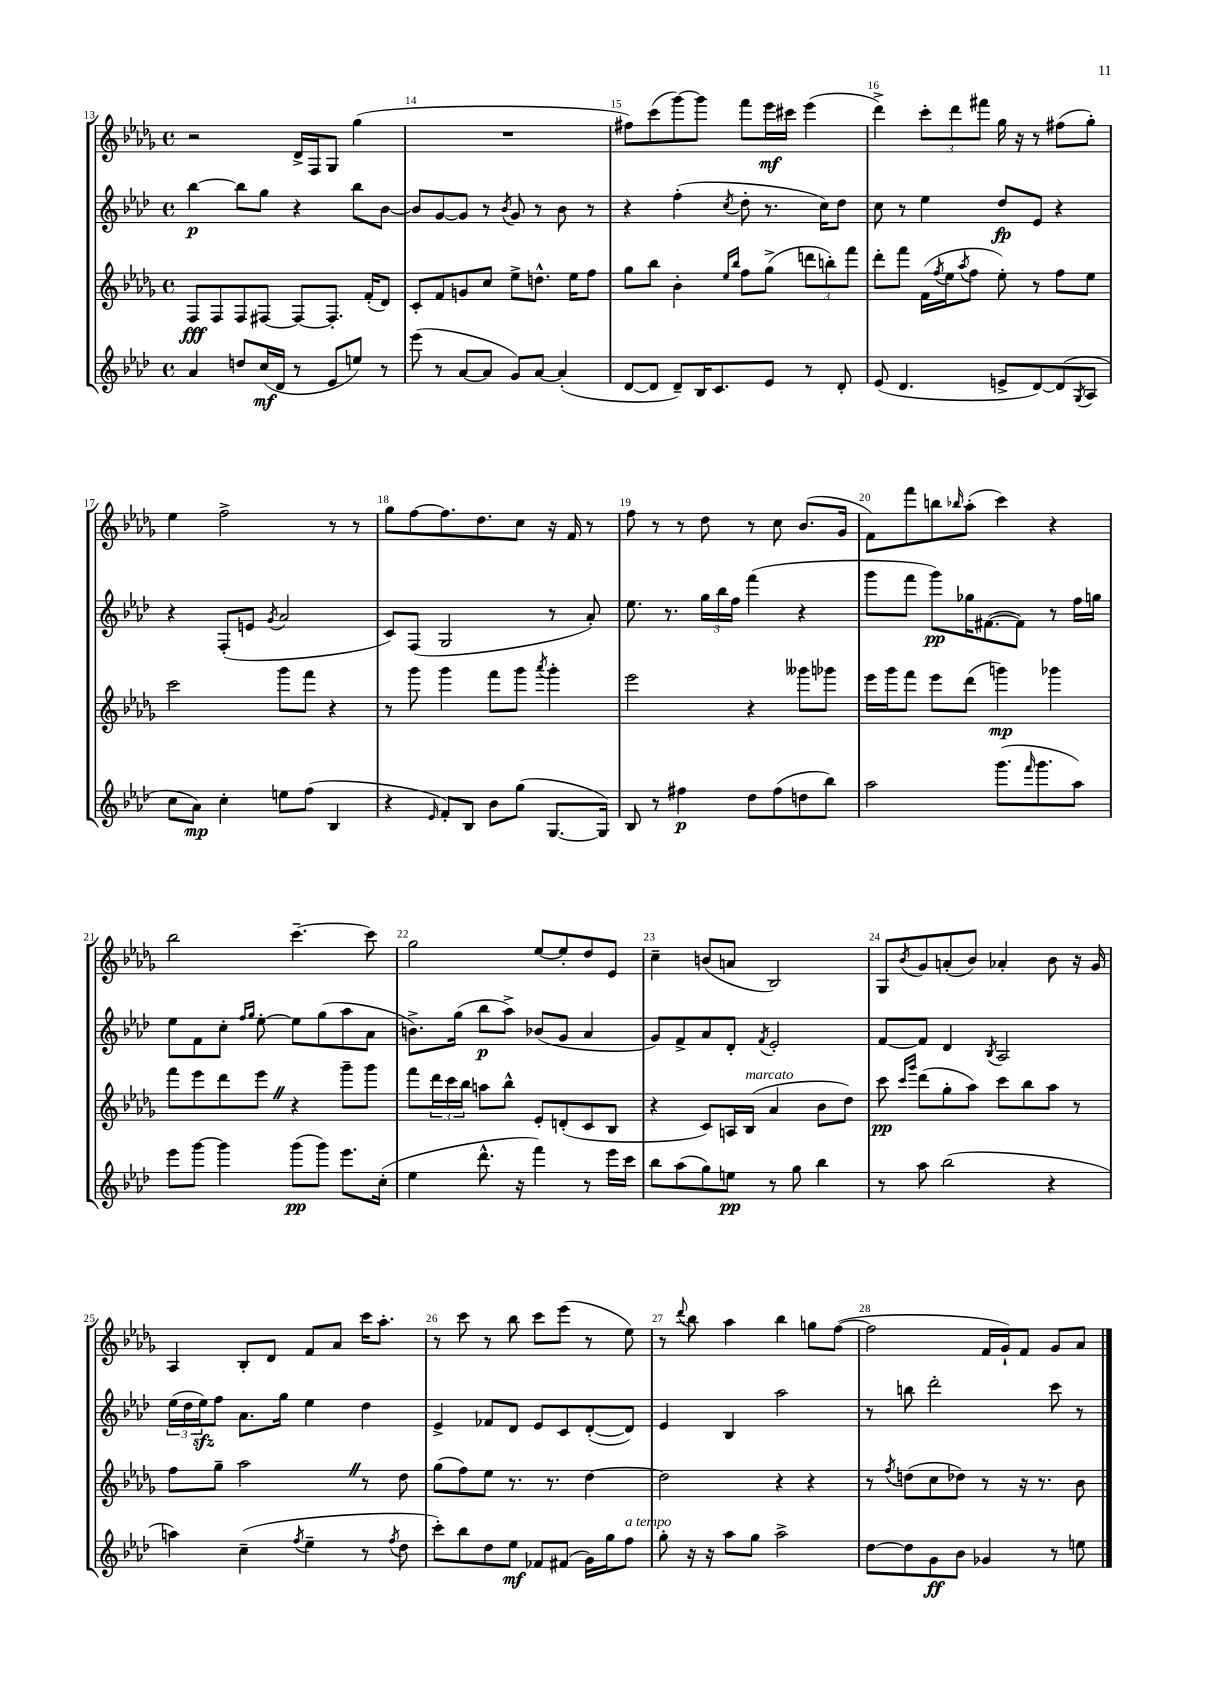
<<
\new StaffGroup <<
\new Staff = "s0" {
    \clef treble \key des \major \defaultTimeSignature \time 4/4
    r2 des'16-> f16 ges8 ges''4( |
    R1 |
    fis''8) c'''8( ges'''8~) ges'''8 f'''8 ees'''16\mf cis'''16 ees'''4( |
    des'''4->) \tuplet 3/2 { c'''8-. des'''8 fis'''8 } ges''16 r16 r8 fis''8( ges''8-.) |
    ees''4 f''2-> r8 r8 |
    ges''8 f''8~ f''8. des''8. c''8 r16 f'16 r8 |
    f''8 r8 r8 des''8 r8 c''8 bes'8.( ges'16 |
    f'8) f'''8 b''8 \grace { bes''16 } aes''8-.( c'''4) r4 |
    bes''2 c'''4.~-- c'''8 |
    ges''2 ees''8~ ees''8-. des''8 ees'8 |
    c''4-- b'8( a'8 bes2) |
    ges8 \acciaccatura { bes'8 } ges'8 a'8-.( bes'8) aes'4-. bes'8 r16 ges'16 |
    aes4 bes8-. des'8 f'8 aes'8 c'''16 aes''8.-. |
    r8 c'''8 r8 bes''8 c'''8 ees'''8( r8 ees''8) |
    r8 \appoggiatura { des'''8 } bes''8 aes''4 bes''4 g''8 f''8~( |
    f''2 f'16 ges'16-!) f'8 ges'8 aes'8 \bar "|." |
}
\new Staff = "s1" {
    \clef treble \key aes \major \defaultTimeSignature \time 4/4
    bes''4~\p bes''8 g''8 r4 bes''8 bes'8~ |
    bes'8 g'8~ g'8 r8 \acciaccatura { bes'8 } g'8 r8 bes'8 r8 |
    r4 f''4-.( \acciaccatura { c''8 } des''8-. r8. c''16) des''8 |
    c''8 r8 ees''4 des''8\fp ees'8 r4 |
    r4 f8-.( e'8 \acciaccatura { g'8 } aes'2 |
    c'8) f8( g2 r8 aes'8-.) |
    ees''8. r8. \tuplet 3/2 { g''16 bes''16 f''16 } f'''4( r4 |
    g'''8 f'''8 g'''8\pp) ges''16 fis'8.~( fis'8) r8 f''16 g''16 |
    ees''8 f'8 c''8-. \grace { f''16 g''16 } ees''8~-. ees''8 g''8( aes''8 aes'8 |
    b'8.->) g''16( bes''8\p aes''8->) bes'8( g'8 aes'4 |
    g'8) f'8-> aes'8 des'8-. \acciaccatura { f'8 } ees'2-. |
    f'8~ f'8 des'4 \acciaccatura { bes8 } aes2 |
    \tuplet 3/2 { ees''16( des''16 ees''16\sfz) } f''8 aes'8. g''16 ees''4 des''4 |
    ees'4-> fes'8 des'8 ees'8 c'8 des'8~-.( des'8) |
    ees'4 bes4 aes''2 |
    r8 b''8 des'''2-. c'''8 r8 \bar "|." |
}
\new Staff = "s2" {
    \clef treble \key des \major \defaultTimeSignature \time 4/4
    f8\fff f8 f8 fis8~ fis8~ fis8.-. f'16-.( des'8) |
    c'8-. f'8 g'8 c''8 ees''8-> d''8.-^ ees''16 f''8 |
    ges''8 bes''8 bes'4-. \grace { ees''16 bes''16 } f''8 ges''8->( \tuplet 3/2 { d'''8 b''8-.) f'''8 } |
    des'''8-. f'''8 f'16( \acciaccatura { f''8 } ees''16 \acciaccatura { aes''8 } f''8 ees''8-.) r8 f''8 ees''8 |
    c'''2 ges'''8 f'''8 r4 |
    r8 ges'''8 ges'''4 f'''8 ges'''8 \acciaccatura { aes'''8 } ges'''4-. |
    ees'''2 r4 geses'''8 ges'''8 |
    ees'''16 ges'''16 f'''8 ees'''8 des'''8( g'''4\mp) ges'''4 |
    f'''8 ees'''8 des'''8 ees'''8 \once \override BreathingSign.text = \markup { \musicglyph "scripts.caesura.straight" } \breathe r4 ges'''8-- ges'''8 |
    f'''8 \tuplet 3/2 { des'''16 c'''16 bes''16 } a''8 bes''8-^ ees'8-. d'8-.( c'8 bes8 |
    r4 c'8) a16 bes16^\markup { \italic "marcato" }( aes'4 bes'8 des''8) |
    c'''8\pp \grace { c'''16 ges'''16 } des'''8( ges''8-. aes''8) c'''8 bes''8 aes''8 r8 |
    f''8 ges''8-- aes''2 \once \override BreathingSign.text = \markup { \musicglyph "scripts.caesura.straight" } \breathe r8 des''8 |
    ges''8( f''8) ees''8 r8. r8. des''4~ |
    des''2 r4 r4 |
    r8 \acciaccatura { f''8 } d''8( c''8 des''8) r8 r16 r8. bes'8 \bar "|." |
}
\new Staff = "s3" {
    \clef treble \key aes \major \defaultTimeSignature \time 4/4
    aes'4 d''8 c''16\mf( des'16 r8 ees'8 e''8) r8 |
    ees'''8( r8 aes'8~ aes'8 g'8) aes'8~ aes'4-.( |
    des'8~ des'8 des'8--) bes16 c'8. ees'8 r8 des'8-. |
    ees'8( des'4. e'8-> des'8~) des'8( \acciaccatura { g8 } aes8 |
    c''8 aes'8\mp) c''4-. e''8 f''8( bes4 |
    r4 \grace { ees'16 } f'8-.) bes8 bes'8 g''8( g8.~ g16) |
    bes8 r8 fis''4\p des''8 fis''8( d''8 bes''8) |
    aes''2 g'''8.( \grace { f'''16 } g'''8. aes''8) |
    ees'''8 g'''8~ g'''4 g'''8\pp( g'''8) ees'''8. c''16-.( |
    ees''4 des'''8.-^ r16 f'''4) r8 ees'''16 c'''16 |
    bes''8 aes''8( g''8) e''8\pp r8 g''8 bes''4 |
    r8 aes''8 bes''2( r4 |
    a''4) c''4--( \acciaccatura { f''8 } ees''4-- r8 \acciaccatura { f''8 } des''8 |
    c'''8-.) bes''8 des''8 ees''8\mf fes'8 fis'8( g'16) g''16 f''8^\markup { \italic "a tempo" } |
    g''8-. r16 r16 aes''8 g''8 aes''2-> |
    des''8~ des''8 g'8\ff bes'8 ges'4 r8 e''8 \bar "|." |
}
>>
>>
\layout { \context { \Score currentBarNumber = #13 \override BarNumber.break-visibility = ##(#f #t #t) barNumberVisibility = #all-bar-numbers-visible } }
